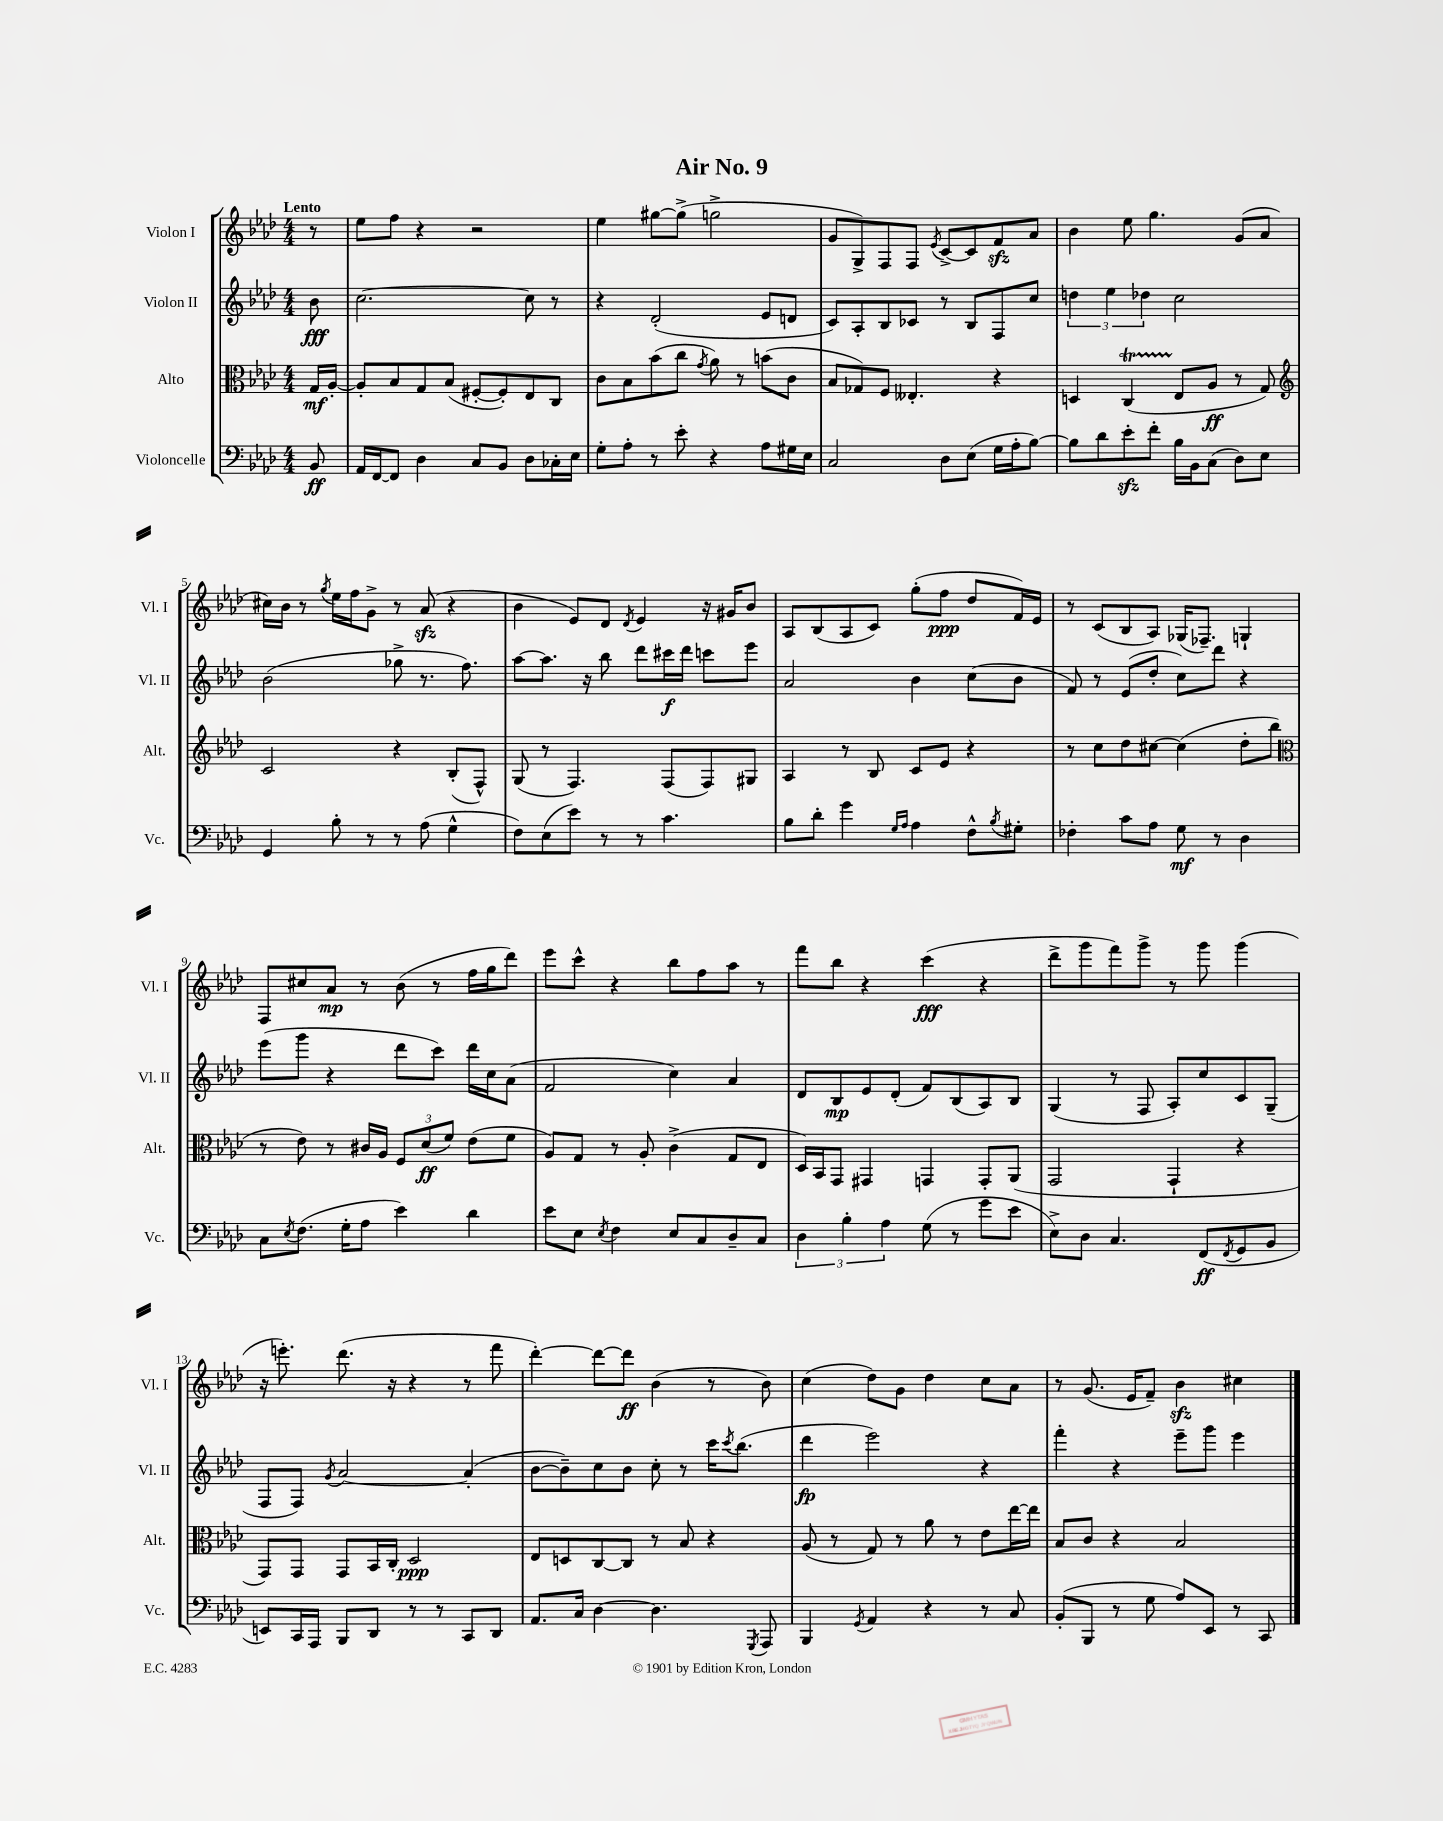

**kern	**kern	**kern	**kern
*staff4	*staff3	*staff2	*staff1
*clefF4	*clefC3	*clefG2	*clefG2
*k[b-e-a-d-]	*k[b-e-a-d-]	*k[b-e-a-d-]	*k[b-e-a-d-]
*M4/4	*M4/4	*M4/4	*M4/4
8BB-	16G	8b-	8r
.	[16A-'	.	.
=	=	=	=
16AA-	8A-']	[2.cc	8ee-
[16FF	.	.	.
8FF]	8B-	.	8ff
4D-	8G	.	4r
.	(8B-	.	.
8C	[8F#'	.	2r
8BB-	8F#'])	.	.
8D-	8E-	8cc]	.
16C-'	8C	8r	.
16E-	.	.	.
=	=	=	=
8G'	8c	4r	4ee-
8A-'	8B-	.	.
8r	(8b-	(2d-'	[8gg#
8e-'	8cc	.	(8gg#^]
.	8qg	.	.
4r	8a-)	.	2gg^
.	8r	.	.
8A-	(8b	8e-	.
16G#	8c	8d	.
16E-	.	.	.
=	=	=	=
2C	8B-	8c)	8g
.	8G-)	8A-'	8G^)
.	8F	8B-	8F
.	4.E--'	8c-	8F
.	.	.	8qe-
8D-	.	8r	[8c^
(8E-	.	8B-	8c]
16G	4r	8F	8f
16A-'	.	.	.
[8B-)	.	8cc	8a-
=	=	=	=
8B-]	4D	6dd	4b-
8d-	.	.	.
.	.	6ee-	.
8e-'	(4C	.	8ee-
.	.	6dd-	.
8f'	.	.	4.gg
16B-	8E-	2cc	.
16BB-	.	.	.
(8C	8A-	.	.
8D-)	8r	.	(8g
8E-	8G)	.	8a-
=	=	=	=
*	*clefG2	*	*
4GG	2c	(2b-	16cc#)
.	.	.	16b-
.	.	.	8r
.	.	.	8qgg
8B-'	.	.	16ee-
.	.	.	16ff
8r	.	.	8g^
8r	4r	8gg-^	8r
(8A-	.	8.r	(8a-
4G^^	(8B-'	.	4r
.	.	8.ff)	.
.	8F^^)	.	.
=	=	=	=
8F)	(8G	[8aa-	4b-
(8E-	8r	8.aa-]	.
8e-)	4.F)	.	8e-)
.	.	16r	.
8r	.	8bb-	8d-
.	.	.	8qd-
8r	.	8ddd-	4e-
4.c	(8F	16ccc#	.
.	.	16ddd-	.
.	8F)	8ccc	16r
.	.	.	16g#
.	8G#	8eee-	8b-
=	=	=	=
8B-	4A-	2a-	8A-
8d-'	.	.	(8B-
4g	8r	.	8A-
.	8B-	.	8c)
16qqG	.	.	.
16qqA-	.	.	.
4A-	8c	4b-	(8gg'
.	8e-	.	8ff
8F^^	4r	(8cc	8dd-
8qB-	.	.	.
8G#'	.	8b-	16f)
.	.	.	16e-
=	=	=	=
4F-'	8r	8f)	8r
.	8cc	8r	(8c
8c	8dd-	(8e-	8B-
8A-	[8cc#	8dd-'	8A-)
8G	(4cc#]	8cc)	(16G-
.	.	.	8.F-~)
8r	.	8ddd-	.
4D-	8dd-'	4r	4G`
.	8bb-	.	.
=	=	=	=
*	*clefC3	*	*
8C	8r	(8eee-	8F
8qE-	.	.	.
(8.F	8e-)	8ggg	8cc#
.	8r	4r	8a-
16G'	.	.	.
8A-	16c#	.	8r
.	16A-	.	.
4e-)	12F	8ddd-	(8b-
.	(12d-	.	.
.	.	8ccc)	8r
.	12f)	.	.
4d-	(8e-	16ddd-	16ff
.	.	16cc	16gg
.	8f	(8a-	8ddd-)
=	=	=	=
8e-	8A-)	2f	8eee-
8E-	8G	.	8ccc^^
8qE-	.	.	.
4F	8r	.	4r
.	8A-'	.	.
8E-	(4c^	4cc)	8bb-
8C	.	.	8ff
8D-~	8G	4a-	8aa-
8C	8E-	.	8r
=	=	=	=
6D-	16D-)	8d-	8fff
.	16BB-	.	.
.	8GG	8B-	8bb-
6B-'	.	.	.
.	4GG#	8e-	4r
6A-	.	.	.
.	.	(8d-'	.
(8G	4GG	8f)	(4ccc
8r	.	(8B-	.
8g	8GG'	8A-)	4r
8e-	(8AA-	8B-	.
=	=	=	=
8E-^)	2GG	(4G	8ddd-^
8D-	.	.	8ggg
4.C	.	8r	8fff)
.	.	8F	8ggg^
.	4GG`	8A-')	8r
(8FF	.	8cc	8ggg
8qFF	.	.	.
8GG	4r	8c	(4ggg
8BB-	.	(8G~	.
=	=	=	=
8EE)	8GG)	8F	16r
.	.	.	8.eee')
16CC	8GG	8F)	.
16AAA-	.	.	.
.	.	8qg	.
8BBB-	8GG	[2a-	(8.ddd-
8DD-	16BB-	.	.
.	16C'	.	16r
8r	2D-	.	4r
8r	.	.	.
8CC	.	(4a-']	8r
8DD-	.	.	8fff
=	=	=	=
8.AA-	8E-	[8b-	[4ddd-')
.	8D	8b-~])	.
16C	.	.	.
[4D-	[8C	8cc	8ddd-_
.	8C]	8b-	8ddd-]
4.D-]	8r	8cc'	(4b-
.	8B-	8r	.
.	4r	16ccc	8r
.	.	8qccc	.
.	.	(8.bb-	.
8qGGG	.	.	.
8AAA-	.	.	8b-)
=	=	=	=
4BBB-	(8A-	4ddd-	(4cc
.	8r	.	.
8qGG	.	.	.
4AA-	8G)	2eee-)	8dd-)
.	8r	.	8g
4r	8a-	.	4dd-
.	8r	.	.
8r	8e-	4r	8cc
8C	[16ee-	.	8a-
.	16ee-]	.	.
=	=	=	=
(8BB-'	8B-	4fff'	8r
8BBB-	8c	.	(8.g
8r	4r	4r	.
.	.	.	16e-
8G	.	.	8f~)
8A-)	2B-	8eee-~	4b-
8EE-	.	8ggg	.
8r	.	4eee-	4cc#
8CC	.	.	.
==	==	==	==
*-	*-	*-	*-
